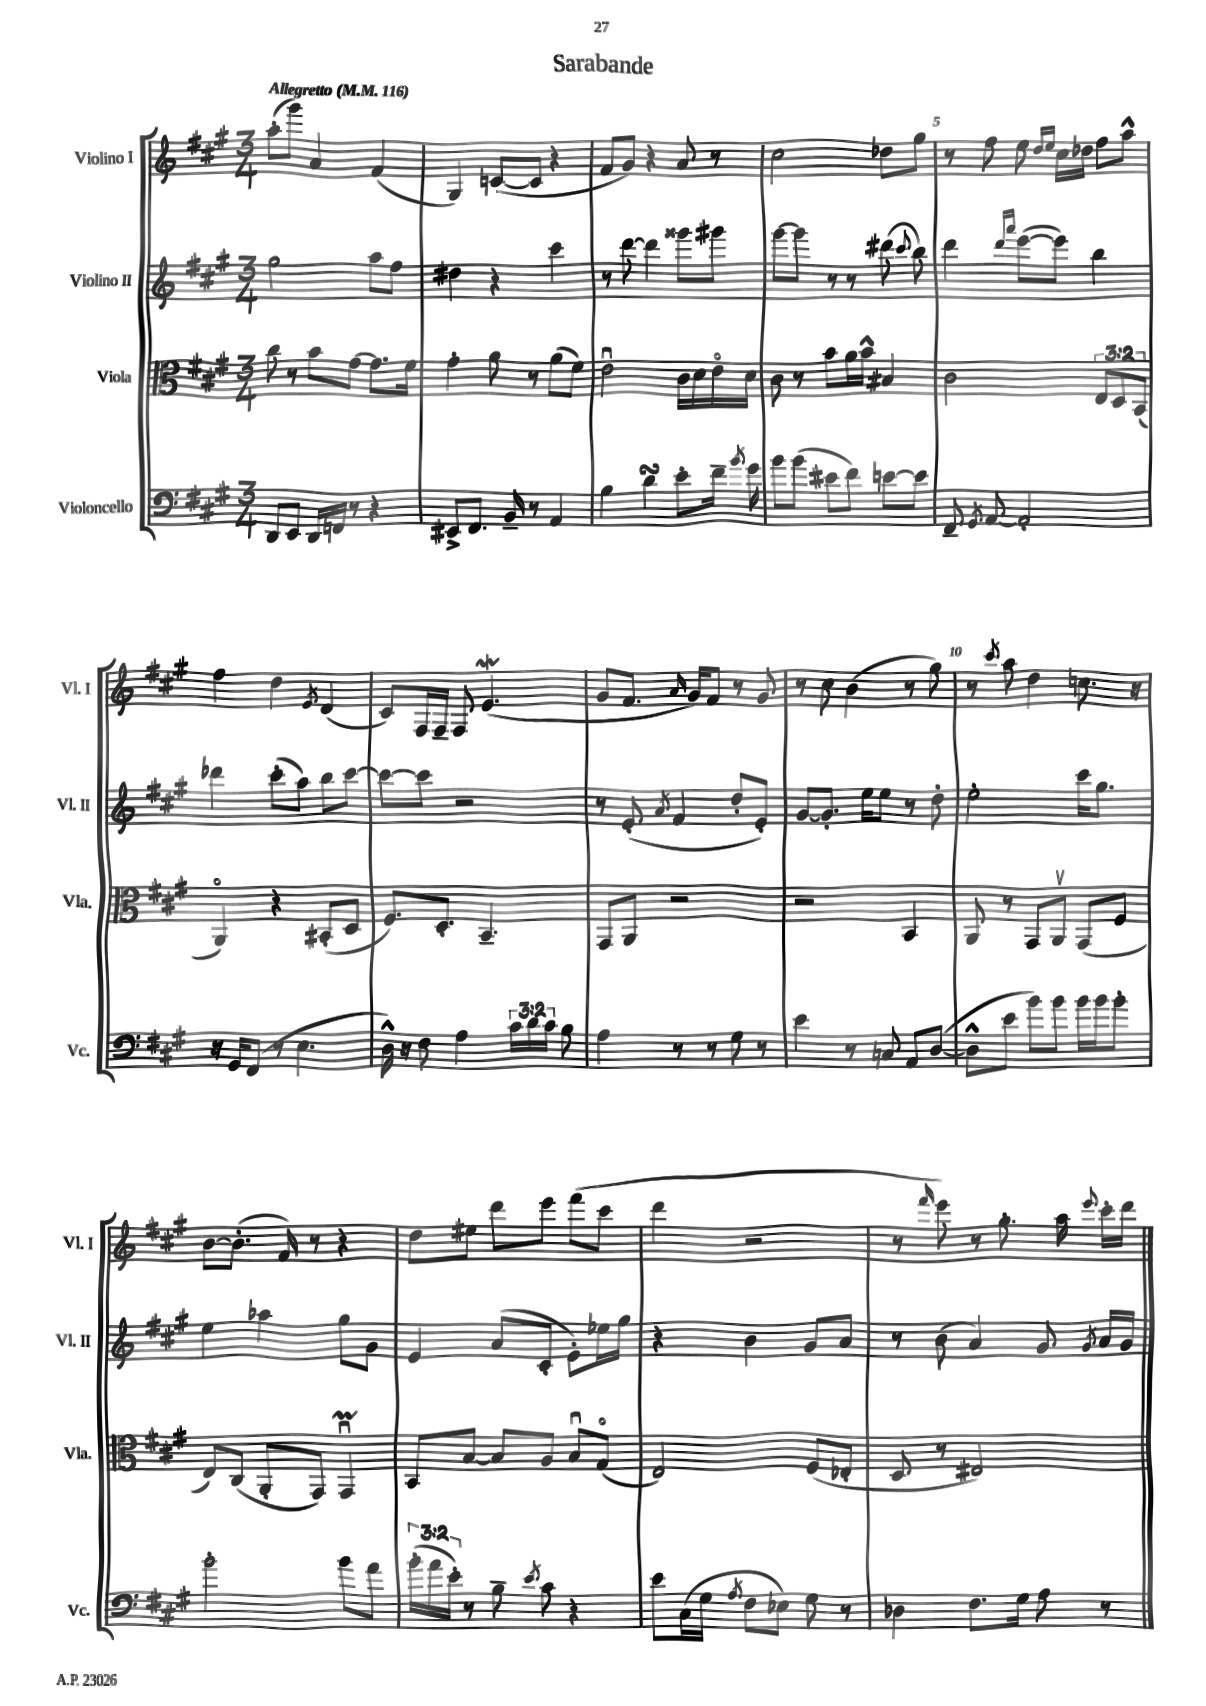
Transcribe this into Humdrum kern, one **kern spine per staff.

**kern	**kern	**kern	**kern
*part4	*part3	*part2	*part1
*staff4	*staff3	*staff2	*staff1
*I"Violoncello	*I"Viola	*I"Violino II	*I"Violino I
*I'Vc.	*I'Vla.	*I'Vl. II	*I'Vl. I
*clefF4	*clefC3	*clefG2	*clefG2
*k[f#c#g#]	*k[f#c#g#]	*k[f#c#g#]	*k[f#c#g#]
*M3/4	*M3/4	*M3/4	*M3/4
*MM116	*MM116	*MM116	*MM116
=1	=1	=1	=1
!	!	!	!LO:TX:a:B:t=Allegretto
8DD/L	8cc#\	2gg#\	(8aa'\L
8EE/J	8r	.	8ggg#\J)
16DD/LL	8b\L	.	4a/
16FFn/JJ	.	.	.
8r	[8g#\J	.	.
4r	8.g#\L]	8aa\L	(4f#/
.	.	8ff#\J	.
.	16f#\Jk	.	.
=2	=2	=2	=2
8EE#X^/L	4g#'\	4dd#X\	4G#/)
8.FF#/J	.	.	.
.	8a\	4r	([8cn/L
16BB~/	.	.	.
8r	8r	.	8c/J]
4AA/	(8a\L	4ccc#\	4r
.	8f#\J)	.	.
=3	=3	=3	=3
4B\	2eu\	8r	8f#/L
.	.	[8ddd\	8g#/J)
4dsSSs\	.	4ddd\]	4r
8e'\L	16c#\LL	8ggg##X\L	8a/
.	16d\	.	.
16f#~\Jk	16e\	8ggg#X\J	8r
8qb/	.	.	.
16g#\	16d\JJ	.	.
=4	=4	=4	=4
8b\L	8c#\	[8ggg#\L	2cc#\
(8b\J	8r	8ggg#\J]	.
8e#X\L	8b\L	8r	.
8f#\J)	16a\L	8r	.
.	16b^^\JJ	.	.
[8en\L	4B#X/	(8ddd#X\	8dd-X\L
.	.	8qqccc#/	.
8e\J]	.	8bb\)	8gg#\J
=5	=5	=5	=5
8FF#~/	2c#\	4ddd\	8r
8qGG#/	.	.	.
[8AA/	.	.	8ff#\
.	.	16qqddd/LL	.
.	.	16qqaaa/JJ	.
2AA'/]	.	([8eee\L	8ee\
.	.	.	16qqdd/LL
.	.	.	16qqee/JJ
.	.	8eee\J])	16cc#\LL
.	.	.	16dd-X\JJ
.	12E/L	4bb\	8ff#\L
.	12D/	.	.
.	.	.	8aa^^\J
.	(12BB/J	.	.
!!LO:LB:g=z
=6	=6	=6	=6
16r	4AA/)	4ddd-X\	4ff#\
16GG#/KL	.	.	.
(8FF#/J	.	.	.
8r	4r	(8ccc#'\L	4dd\
4.E\	.	8aa\J)	.
.	.	.	8qe/
.	(8BB#X'/L	8bb\L	(4d/
.	8D/J	[8ccc#\J	.
=7	=7	=7	=7
16D^^\)	8.F#/L)	8ccc#\L_	8c#/L)
16r	.	.	.
8F#\	.	8ccc#\J]	16F#/L
.	8.D'/J	.	16F#~/JJ
4A\	.	2r	8F#/
.	4.BB~/	.	(4.eW/
24c#\LL	.	.	.
24d\	.	.	.
24c#\JJ	.	.	.
8B\	.	.	.
=8	=8	=8	=8
4A\	8GG#/L	8r	8g#/L
.	8AA/J	(8e'/	8.f#/J
.	.	8qa/	.
8r	2r	4f#/	.
.	.	.	16qqa/
.	.	.	16g#/KL)
8r	.	.	8f#/J
8G#\	.	8dd'/L	8r
8r	.	8e'/J)	8g#/
=9	=9	=9	=9
4e\	2r	[8g#/L	8r
.	.	8.g#'/J]	8cc#\
8r	.	.	(4b\
.	.	16ee\KL	.
8Cn/	.	8ee\J	.
8AA/L	4BB/	8r	8r
([8D/J	.	8dd'\	8gg#\)
=10	=10	=10	=10
8D^^\L]	8AA/	2ee'\	8r
.	.	.	8qccc#/
8e\J	8r	.	8aa\
8b\L)	8GG#/L	.	4dd\
8b\J	8AAv/J	.	.
16b\LL	(8GG#/L	16ccc#\KL	8.ccn\
16b\J	.	8.gg#\J	.
8b'\J	8F#/J	.	.
.	.	.	16r
!!LO:LB:g=z
=11	=11	=11	=11
2b'\	8E/L)	4ee\	[8b\L
.	(8C#/J	.	(8.b'\J]
.	8AA'/L	4aa-X\	.
.	.	.	16f#/)
.	8GG#/J)	.	8r
8b\L	4GG#mu/	8gg#\L	4r
8a\J	.	8g#\J	.
=12	=12	=12	=12
(24b'\LL	8BB/L	4e/	8dd\L
24a\	.	.	.
24e'\JJ)	.	.	.
8r	[8B/J	.	8ee#X\J
8B~\	8B/L]	(8a/L	8ddd\L
8qe/	.	.	.
8c#\	8A/J	8c#'/J	8eee\J
4r	8Bu/L	8e'\L)	(8fff#\L
.	(8G#/J	16ee-X\L	8ccc#\J
.	.	16gg#\JJ	.
=13	=13	=13	=13
8e\L	2E/)	4r	4ddd\
(16C#\L	.	.	.
16G#\JJ	.	.	.
8qA/	.	.	.
8F#\L	.	4b\	2r
8E-X\J)	.	.	.
8G#\	(8F#/L	8g#/L	.
8r	8E-X'/J	8a/J	.
=14	=14	=14	=14
4D-X\	8D/	8r	8r
.	.	.	16qqfff#/
.	8r	(8b\	8eee\)
8.F#\L	2E#X/)	4a/)	8r
.	.	.	8.gg#'\
16G#\Jk	.	.	.
8A\	.	8g#/	.
.	.	.	16aa\
.	.	8qg#/	8qqeee/
8r	.	16a/LL	16ccc#'\LL
.	.	16g#/JJ	16ddd\JJ
==	==	==	==
*-	*-	*-	*-
